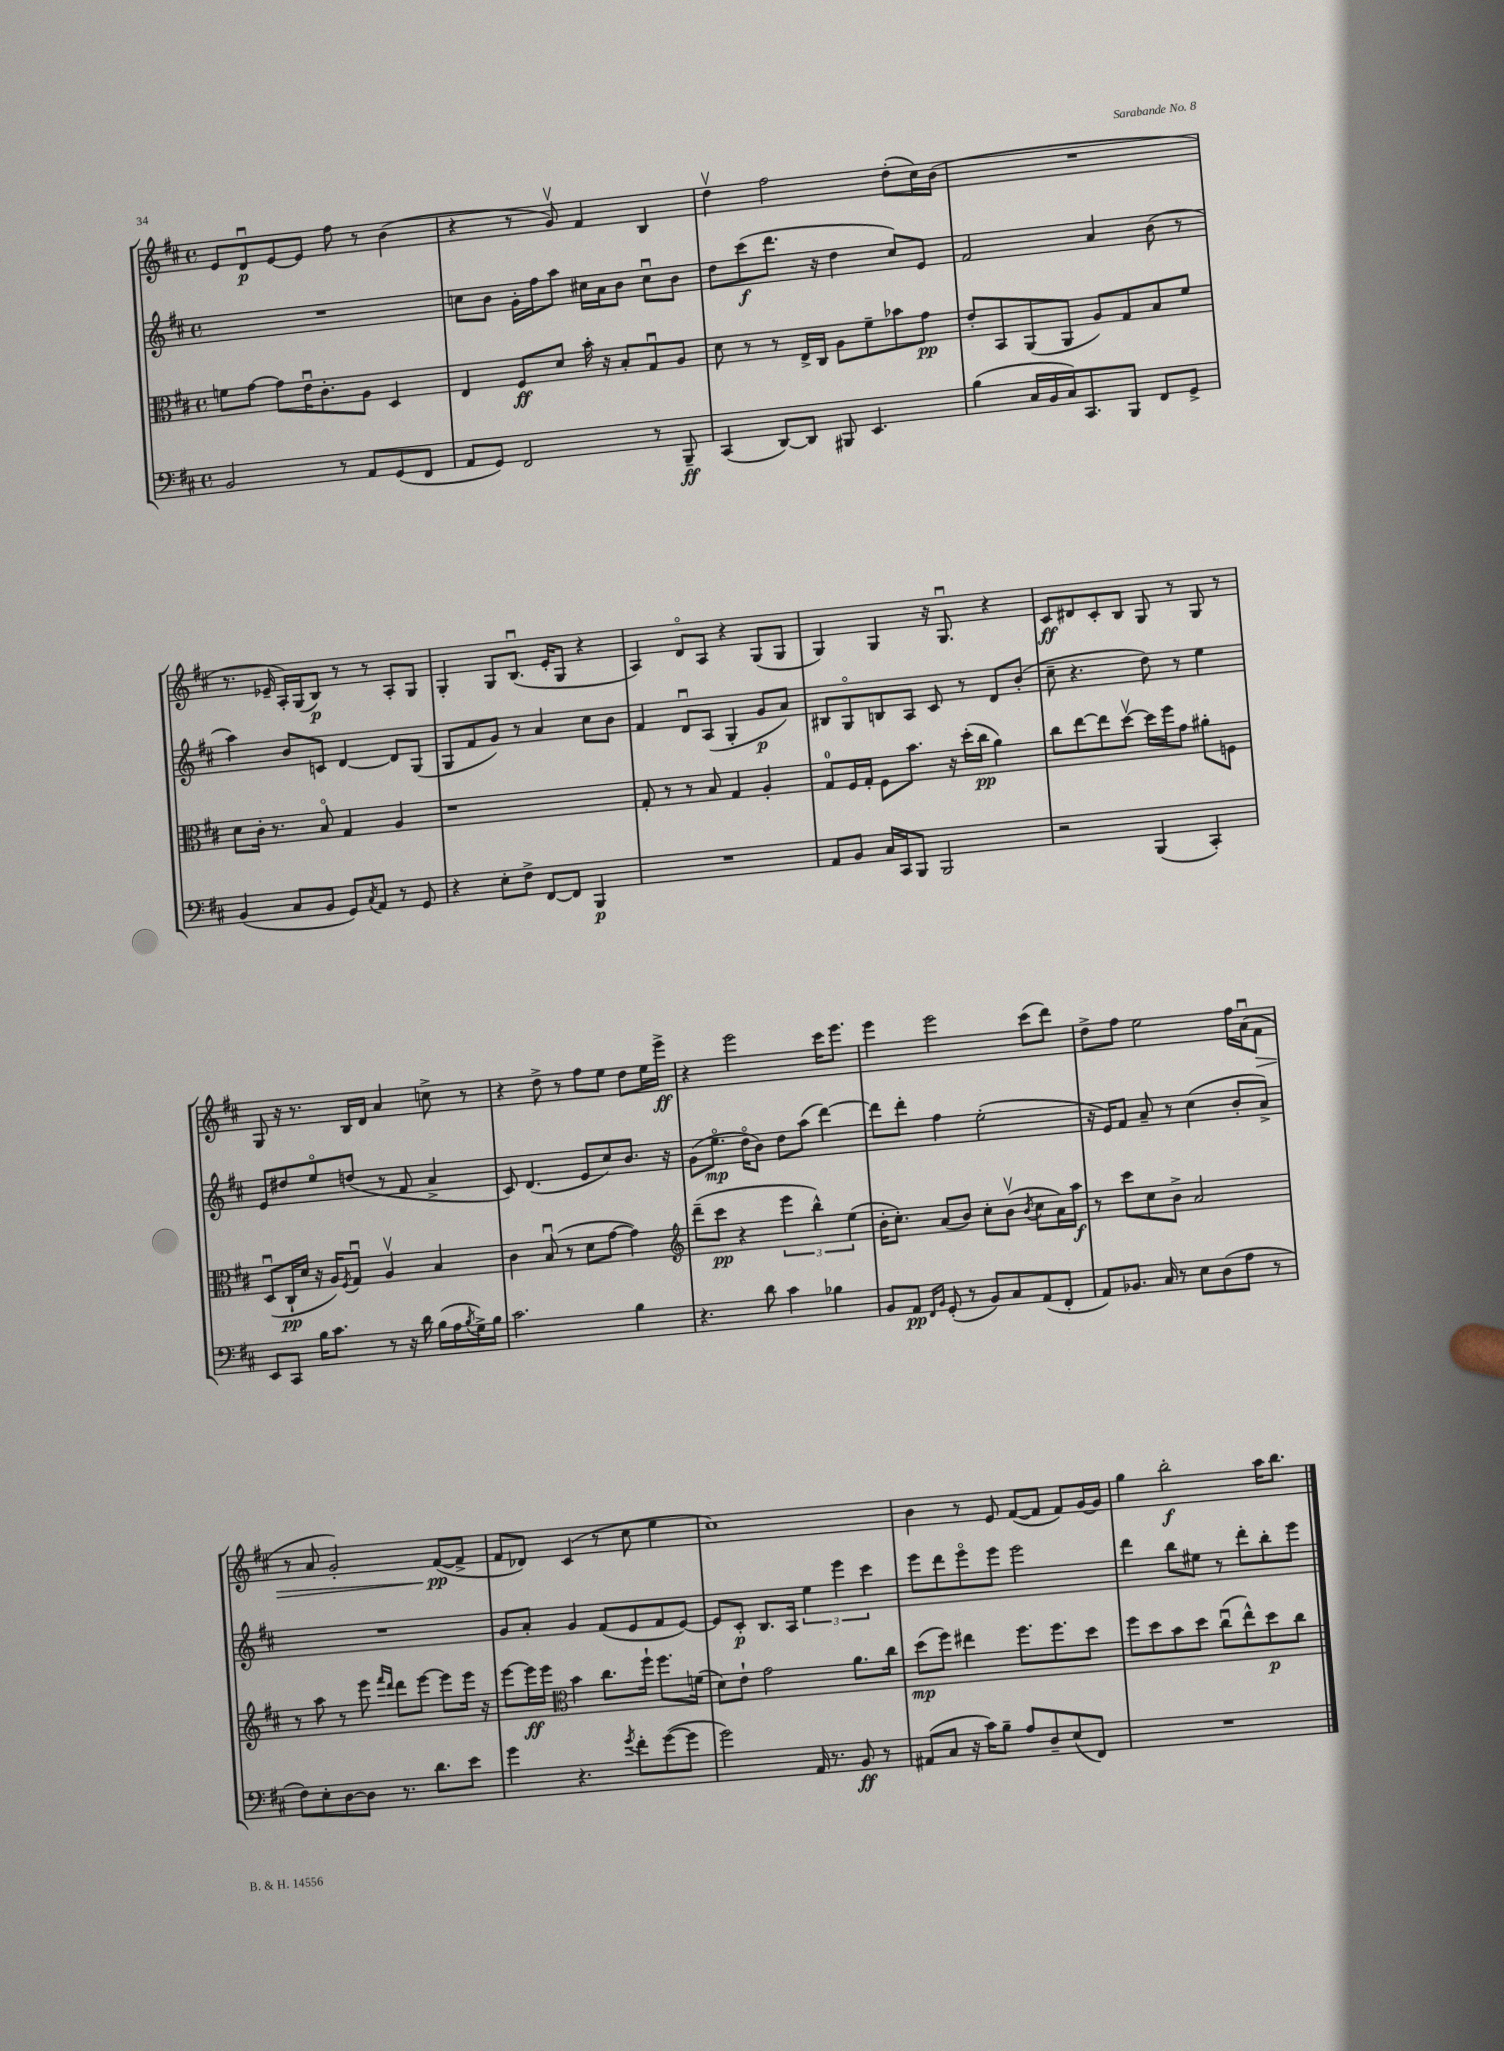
<<
\new StaffGroup <<
\new Staff = "s0" {
    \clef treble \key d \major \defaultTimeSignature \time 4/4
    e'8 d'8\downbow\p e'8~ e'8 fis''8 r8 b'4( |
    r4 r8 g'8\upbow) fis'4 b4 |
    d''4\upbow fis''2 d''8-.( cis''16) b'16( |
    R1 |
    r8. ees'16-- a16-.) g16( b8\p) r8 r8 a8-. g8 |
    g4-. g8 b8.\downbow( e'16-. g8 r4 |
    a4) d'8\flageolet a8 r4 g8( g8 |
    g4) g4 r16 g8.\downbow r4 |
    cis'8\ff dis'8 cis'8-. b8 g8 r8 g8 r8 |
    g8 r16 r8. b16 d'16 a'4 c''8-> r8 |
    r4 d''8-> r8 fis''8 e''8 d''8 e''16 e'''16->\ff |
    r4 e'''2 cis'''16 e'''8. |
    e'''4 e'''2 cis'''8( d'''8) |
    d''8-> fis''8 e''2 fis''16 a'16\downbow( fis'8\> |
    r8 a'8 g'2-.) fis'8~\pp\!( fis'8-> |
    fis'8 des'8) cis'4( r8 cis''8 e''4 |
    cis''1) |
    b'4 r8 e'8 fis'8~( fis'8 fis'8) g'16~ g'16 |
    g''4 b''2-.\f a''16 b''8. \bar "|." |
}
\new Staff = "s1" {
    \clef treble \key d \major \defaultTimeSignature \time 4/4
    R1 |
    c''8 b'8 g'16-. fis''16 a''8 cis''16 a'16 b'8 cis''8\downbow b'8 |
    d''8 cis'''8\f( d'''8. r16 d''4 cis''8) e'8 |
    fis'2 a'4 b'8( r8 |
    a''4) b'8 c'8 d'4~ d'8 g8( |
    g8 fis'8 g'8) r8 a'4 cis''8 b'8 |
    fis'4 d'8\downbow a8( g4-. g'8\p a'8) |
    bis8 g8\flageolet b8 a8 cis'8 r8 d'8 b'8-.( |
    cis''8-- r4. d''8) r8 e''4 |
    e'8 dis''8 e''8\flageolet d''8( r8 fis'8 a'4-> |
    cis'8) d'4.( e'8 cis''8) b'8. r16 |
    g'8( e''8.\flageolet\mp d''16\flageolet b'8) d''8 a''8( d'''4~) |
    d'''8 d'''8-. fis''4 e''2-.( |
    r16 e'16) fis'8 a'8-- r8 cis''4( b'8-. a'8->) |
    R1 |
    g'8 a'8-. g'4 fis'8( e'8 fis'8 e'8~) |
    e'8 cis'8-.\p b8. a16 \tuplet 3/2 { e''4 e'''4 cis'''4 } |
    e'''8 d'''8 e'''8\flageolet e'''8 e'''2 |
    d'''4 b''8 eis''8 r8 d'''8-. b''8-. e'''8 \bar "|." |
}
\new Staff = "s2" {
    \clef alto \key d \major \defaultTimeSignature \time 4/4
    f'8 g'8~ g'8 e'16\downbow cis'8.-. a8 d4 |
    e4 fis8\ff d'8 b'16-. r16 b8-. g8\downbow a8 |
    d'8 r8 r8 e16-> cis16 a8 fis'8-- bes'8 g'8\pp |
    e'8-. b,8 a,8( a,8 a8) g8 b8 fis'8 |
    d'8 cis'16-. r8. b8\flageolet g4 a4 |
    r1 |
    g8-. r8 r8 b8 g4 a4-. |
    g8-0 fis16 g16-. fis8 b'8. r16 d''16-.( cis''16\pp a'4) |
    cis''8 e''8~ e''8 d''8~\upbow d''16 fis''16 g'8 ais'8-. f8 |
    d8\downbow( cis16-!\pp d'16 r16 a16) \acciaccatura { fis8 } g8\downbow a4\upbow b4 |
    cis'4 b8\downbow( r8 d'8 g'8~ g'4) |
    \clef treble d'''8--( cis'''8\pp r4 \tuplet 3/2 { e'''4 b''4-^) e''4( } |
    b'16-. cis''8.-.) a'8( b'8) cis''8-. b'8\upbow( \acciaccatura { b'8 } cis''8 a'16) a''16\f |
    r8 cis'''8 cis''8 b'8-> a'2 |
    r8 a''8 r8 e'''8 \grace { fis'''16 d'''16 } d'''8 e'''8~ e'''8 e'''16 r16 |
    e'''8~ e'''16\ff e'''16 \clef alto b'4 cis''8. fis''16-! fis''8. f'16( |
    d'8) e'8-! g'2 a'8. cis''16 |
    d''8\mp( fis''8) eis''4 fis''8. fis''8. d''8 |
    fis''8 d''8 b'8 d''8 cis''8\downbow( e''8-^) d''8\p cis''8 \bar "|." |
}
\new Staff = "s3" {
    \clef bass \key d \major \defaultTimeSignature \time 4/4
    b,2 r8 a,8 g,8( fis,8 |
    a,8 g,8) fis,2 r8 b,,8--\ff |
    cis,4( d,8~) d,8 bis,,8 e,4. |
    b4( cis16 b,16 cis16) cis,8. b,,8 fis,8 g,8-> |
    b,4( cis8 b,8 g,8) \acciaccatura { cis8 } a,8 r8 g,8 |
    r4 e8-. fis8-> fis,8~ fis,8 b,,4\p |
    R1 |
    a,8 b,8 cis16 cis,16 b,,8 b,,2 |
    r2 b,,4( cis,4-.) |
    e,8 cis,8 b16 cis'8. r8 r16 d'16 b16( a16 \acciaccatura { b8 } g16->) b16 |
    cis'2. b4 |
    r4. d'8 cis'4 bes4 |
    b,8 a,8\pp \grace { fis,16 b,16 } g,8-.( r8 b,8) cis8 a,8( fis,8-. |
    a,8) bes,8. cis16 r8 e8 d8( a8 r8 |
    fis8) e8-. d8~ d8 r8. d'8. e'8 |
    g'4 r4. \acciaccatura { g'8 } fis'8-. g'8~( g'8 |
    g'2) a,16 r8. b,8\ff r8 |
    ais,8( cis8 r16 cis'16) b8-- a8 d8-- e8( fis,8) |
    R1 \bar "|." |
}
>>
>>
\layout { \context { \Score \remove "Bar_number_engraver" } }
